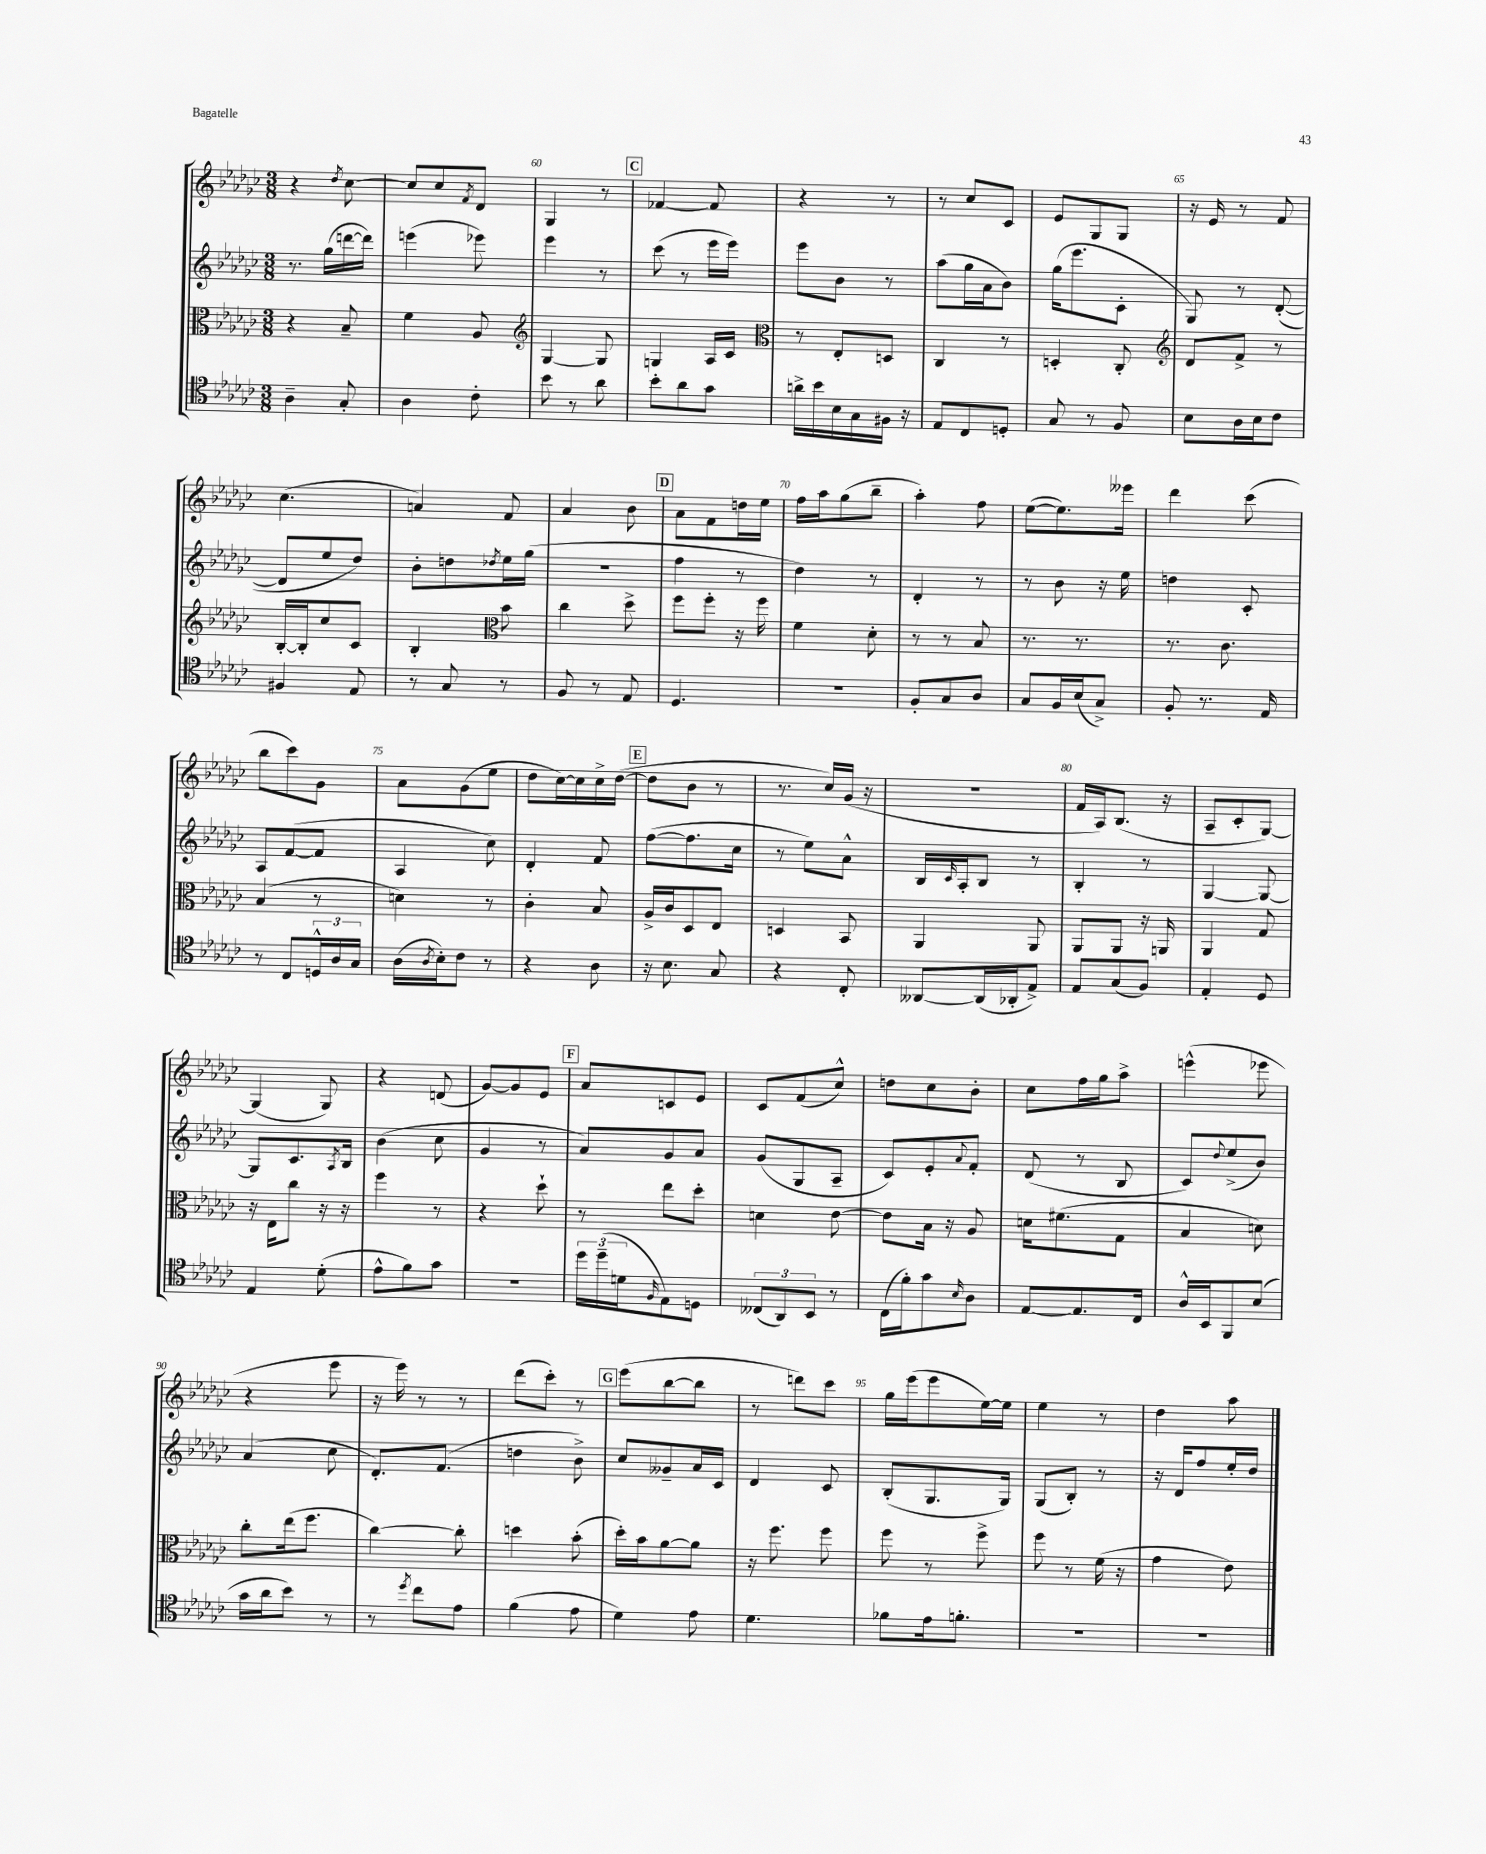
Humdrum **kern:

**kern	**kern	**kern	**kern
*part4	*part3	*part2	*part1
*staff4	*staff3	*staff2	*staff1
*clefC4	*clefC3	*clefG2	*clefG2
*k[b-e-a-d-g-c-]	*k[b-e-a-d-g-c-]	*k[b-e-a-d-g-c-]	*k[b-e-a-d-g-c-]
*M3/8	*M3/8	*M3/8	*M3/8
=58	=58	=58	=58
4A-~\	4r	8.r	4r
.	.	(16gg-\LL	.
.	.	.	8qdd-/
8G-'/	8B-~/	[16dddn\	[8cc-\
.	.	16ddd\JJ])	.
=59	=59	=59	=59
4A-\	4f\	(4eeen\	8cc-/L]
.	.	.	8cc-/
.	.	.	8qf/
8c-'\	8A-/	8eee-X\)	8d-/J
=60	=60	=60	=60
*	*clefG2	*	*
8b-\	[4G-/	4eee-\	4G-/
8r	.	.	.
8a-\	8G-/]	8r	8r
!!LO:REH:place=s1:t=C
=61	=61	=61	=61
8b-'\L	4Gn/	(8ccc-\	[4f-X/
8a-\	.	8r	.
8g-\J	16A-/LL	16eee-\LL	8f-/]
.	16c-/JJ	16eee-\JJ)	.
=62	=62	=62	=62
*	*clefC3	*	*
16an^\LL	8r	8eee-\L	4r
16b-\	.	.	.
16B-\	8E-'/L	8b-\J	.
16G-\	.	.	.
16F#X\JJ	8Dn/J	8r	8r
16r	.	.	.
=63	=63	=63	=63
8E-/L	4C-/	(8aa-\L	8r
8C-/	.	16gg-\L	8cc-/L
.	.	16a-\J	.
8Dn'/J	8r	8b-\J)	8c-/J
=64	=64	=64	=64
8G-/	4Dn'/	(16gg-\KL	8e-/L
.	.	8.eee-\	.
8r	.	.	8G-/
8F/	8C-'/	8c-'\J	8G-/J
=65	=65	=65	=65
*	*clefG2	*	*
8B-\L	8d-/L	8G-/)	16r
.	.	.	16e-/
16A-\L	8f^/J	8r	8r
16B-\J	.	.	.
8c-\J	8r	([8d-'/	8f/
!!LO:LB:g=z
=66	=66	=66	=66
4F#X/	[16B-'/LL	8d-/L]	(4.cc-\
.	16B-'/J]	.	.
.	8cc-/	8ee-/	.
8E-/	8c-/J	8dd-/J)	.
=67	=67	=67	=67
8r	4B-'/	8b-'\L	4an/)
8G-/	.	8ddn\	.
*	*clefC3	*	*
.	.	8qdd-X/	.
8r	8b-\	16ee-\L	8f/
.	.	(16gg-\JJ	.
=68	=68	=68	=68
8F/	4cc-\	4.r	4a-/
8r	.	.	.
8E-/	8dd-^\	.	8b-\
!!LO:REH:place=s1:t=D
=69	=69	=69	=69
4.D-/	8ff\L	4ff\	8a-\L
.	8ff'\J	.	8f\
.	16r	8r	16ddn\L
.	16ff\	.	16ee-\JJ
=70	=70	=70	=70
4.r	4f\	4dd-\)	16ff\LL
.	.	.	16aa-\J
.	.	.	(8gg-\
.	8d-'\	8r	8bb-~\J
=71	=71	=71	=71
8F'/L	8r	4d-'/	4aa-'\)
8G-/	8r	.	.
8A-/J	8B-/	8r	8ff\
=72	=72	=72	=72
8G-/L	8.r	8r	([8ee-\L
16F/L	.	8b-\	8.ee-\])
(16B-/J	8.r	.	.
8G-^/J)	.	16r	.
.	.	16ee-\	16eee--X\Jk
=73	=73	=73	=73
8F'/	8.r	4ddn\	4ddd-\
8.r	.	.	.
.	8.c-\	.	.
.	.	8c-'/	(8ccc-\
16E-/	.	.	.
!!LO:LB:g=z
=74	=74	=74	=74
8r	(4B-/	8A-/L	8bb-\L
8C-/L	.	([8f/	8ccc-\)
24Dn^^/L	8r	8f/J]	8g-\J
24A-/	.	.	.
24G-/JJ	.	.	.
=75	=75	=75	=75
(16A-\LL	4dn\)	4A-/	8a-\L
8qA-/	.	.	.
16B-'\J)	.	.	.
8c-\J	.	.	(8g-\
8r	8r	8cc-\)	8ee-\J
=76	=76	=76	=76
4r	4c-'\	4d-'/	8dd-\L
.	.	.	[16cc-\L)
.	.	.	16cc-\]
8A-\	8B-/	8f/	16cc-^\
.	.	.	([16dd-\JJ
!!LO:REH:place=s1:t=E
=77	=77	=77	=77
16r	16A-^/LL	([8ff\L	8dd-\L]
8.B-\	16c-/J	.	.
.	8D-/	8.ff\]	8b-\J
8G-/	8E-/J	.	8r
.	.	16cc-\Jk	.
=78	=78	=78	=78
4r	4Dn/	8r	8.r
.	.	8ee-\L)	.
.	.	.	16cc-/LL)
8C-'/	8BB-/	8a-^^\J	(16g-/JJ
.	.	.	16r
=79	=79	=79	=79
[8AA--X/L	4AA-/	16B-/LL	4.r
.	.	16qqc-/	.
.	.	16A-'/J	.
(16AA--/L]	.	8B-/J	.
16AA-X'/J	.	.	.
8E-^/J)	8AA-/	8r	.
=80	=80	=80	=80
8E-/L	8AA-/L	4B-'/	16f/LL
.	.	.	16A-/J)
(8G-/	8AA-/J	.	(8.B-/J
8F/J)	16r	8r	.
.	16AAn/	.	16r
=81	=81	=81	=81
4E-'/	4AA-/	[4G-/	8A-~/L
.	.	.	8c-'/
8D-/	8G-/	8G-/_	[8G-/J)
!!LO:LB:g=z
=82	=82	=82	=82
4E-/	16r	8G-/L]	(4G-/]
.	16E-\KL	.	.
.	8cc-\J	8.c-/	.
(8d-'\	16r	.	8G-/)
.	.	8qA-/	.
.	16r	16B-/Jk	.
=83	=83	=83	=83
8e-^^\L	4ff\	(4b-\	4r
8f\)	.	.	.
8g-\J	8r	8cc-\	(8dn/
=84	=84	=84	=84
4.r	4r	4g-/	[8g-/L)
.	.	.	8g-/]
.	8dd-`\	8r	8e-/J
!!LO:REH:place=s1:t=F
=85	=85	=85	=85
24dd-\LL	8r	8a-/L)	8a-/L
(24dd-~\	.	.	.
24dn\J	.	.	.
16qqF/	.	.	.
8E-\)	8ee-\L	8g-/	8cn/
8Dn\J	8dd-'\J	8a-/J	8e-/J
=86	=86	=86	=86
(12C--X/L	4dn\	(8g-/L	8c-/L
12AA-/)	.	.	.
.	.	8G-/	(8f/
12BB-/J	.	.	.
8r	[8e-\	8A-~/J	8cc-^^/J)
=87	=87	=87	=87
(16C-\LL	8e-\L]	8c-/L)	8ddn\L
16f'\J)	.	.	.
8g-\	16B-\Jk	8e-'/	8cc-\
.	16r	.	.
16qqB-/	.	8qqa-/	.
8A-\J	8A-/	8f'/J	8b-'\J
=88	=88	=88	=88
[8E-/L	16dn\KL	(8d-/	8cc-\L
.	(8.f#X\	.	.
8.E-/]	.	8r	16ff\L
.	.	.	16gg-\J
.	8G-\J	8B-/	8aa-^\J
16C-/Jk	.	.	.
=89	=89	=89	=89
16A-^^/LL	4B-/	8c-/L)	(4eeen^^\
16BB-/J	.	.	.
.	.	8qqdd-/	.
8FF/	.	(8ee-^/	.
(8B-/J	8dn\)	8b-/J)	8eee-X\
!!LO:LB:g=z
=90	=90	=90	=90
16g-\LL	8cc-'\L	(4a-/	4r
16a-\J	.	.	.
8b-\J)	(16ee-\k	.	.
.	8.ff\J	.	.
8r	.	8cc-\	8eee-\
=91	=91	=91	=91
8r	[4cc-\)	8.d-'/L)	16r
.	.	.	16eee-\)
8qdd-/	.	.	.
8cc-\L	.	.	8r
.	.	(8.f/J	.
8e-\J	8cc-'\]	.	8r
=92	=92	=92	=92
(4f\	4ddn\	4ddn\	(8ddd-\L
.	.	.	8ccc-'\J)
8e-\	(8b-'\	8b-^\)	8r
!!LO:REH:place=s1:t=G
=93	=93	=93	=93
4d-\)	16dd-'\LL)	8cc-/L	(8eee-\L
.	16b-\J	.	.
.	[8a-\	8g--X~/	[8bb-\
8e-\	8a-\J]	16a-/L	8bb-\J]
.	.	16c-/JJ	.
=94	=94	=94	=94
4.d-\	16r	4d-/	8r
.	8.ff\	.	.
.	.	.	8dddn\L)
.	8ff\	8c-/	8ccc-\J
=95	=95	=95	=95
8f-X\L	8ff\	(8B-'/L	16gg-\LL
.	.	.	(16eee-\J
16e-\k	8r	8.G-/	8eee-\
8.fn'\J	.	.	.
.	8ff^\	.	[16ee-\L)
.	.	16G-/Jk)	16ee-\JJ]
=96	=96	=96	=96
4.r	8ff\	(8G-/L	4ee-\
.	8r	8B-'/J)	.
.	(16f\	8r	8r
.	16r	.	.
=97	=97	=97	=97
4.r	4g-\	16r	4dd-\
.	.	16d-/KL	.
.	.	8ff/	.
.	8e-\)	16ee-'/L	8aa-\
.	.	16dd-/JJ	.
==	==	==	==
*-	*-	*-	*-
